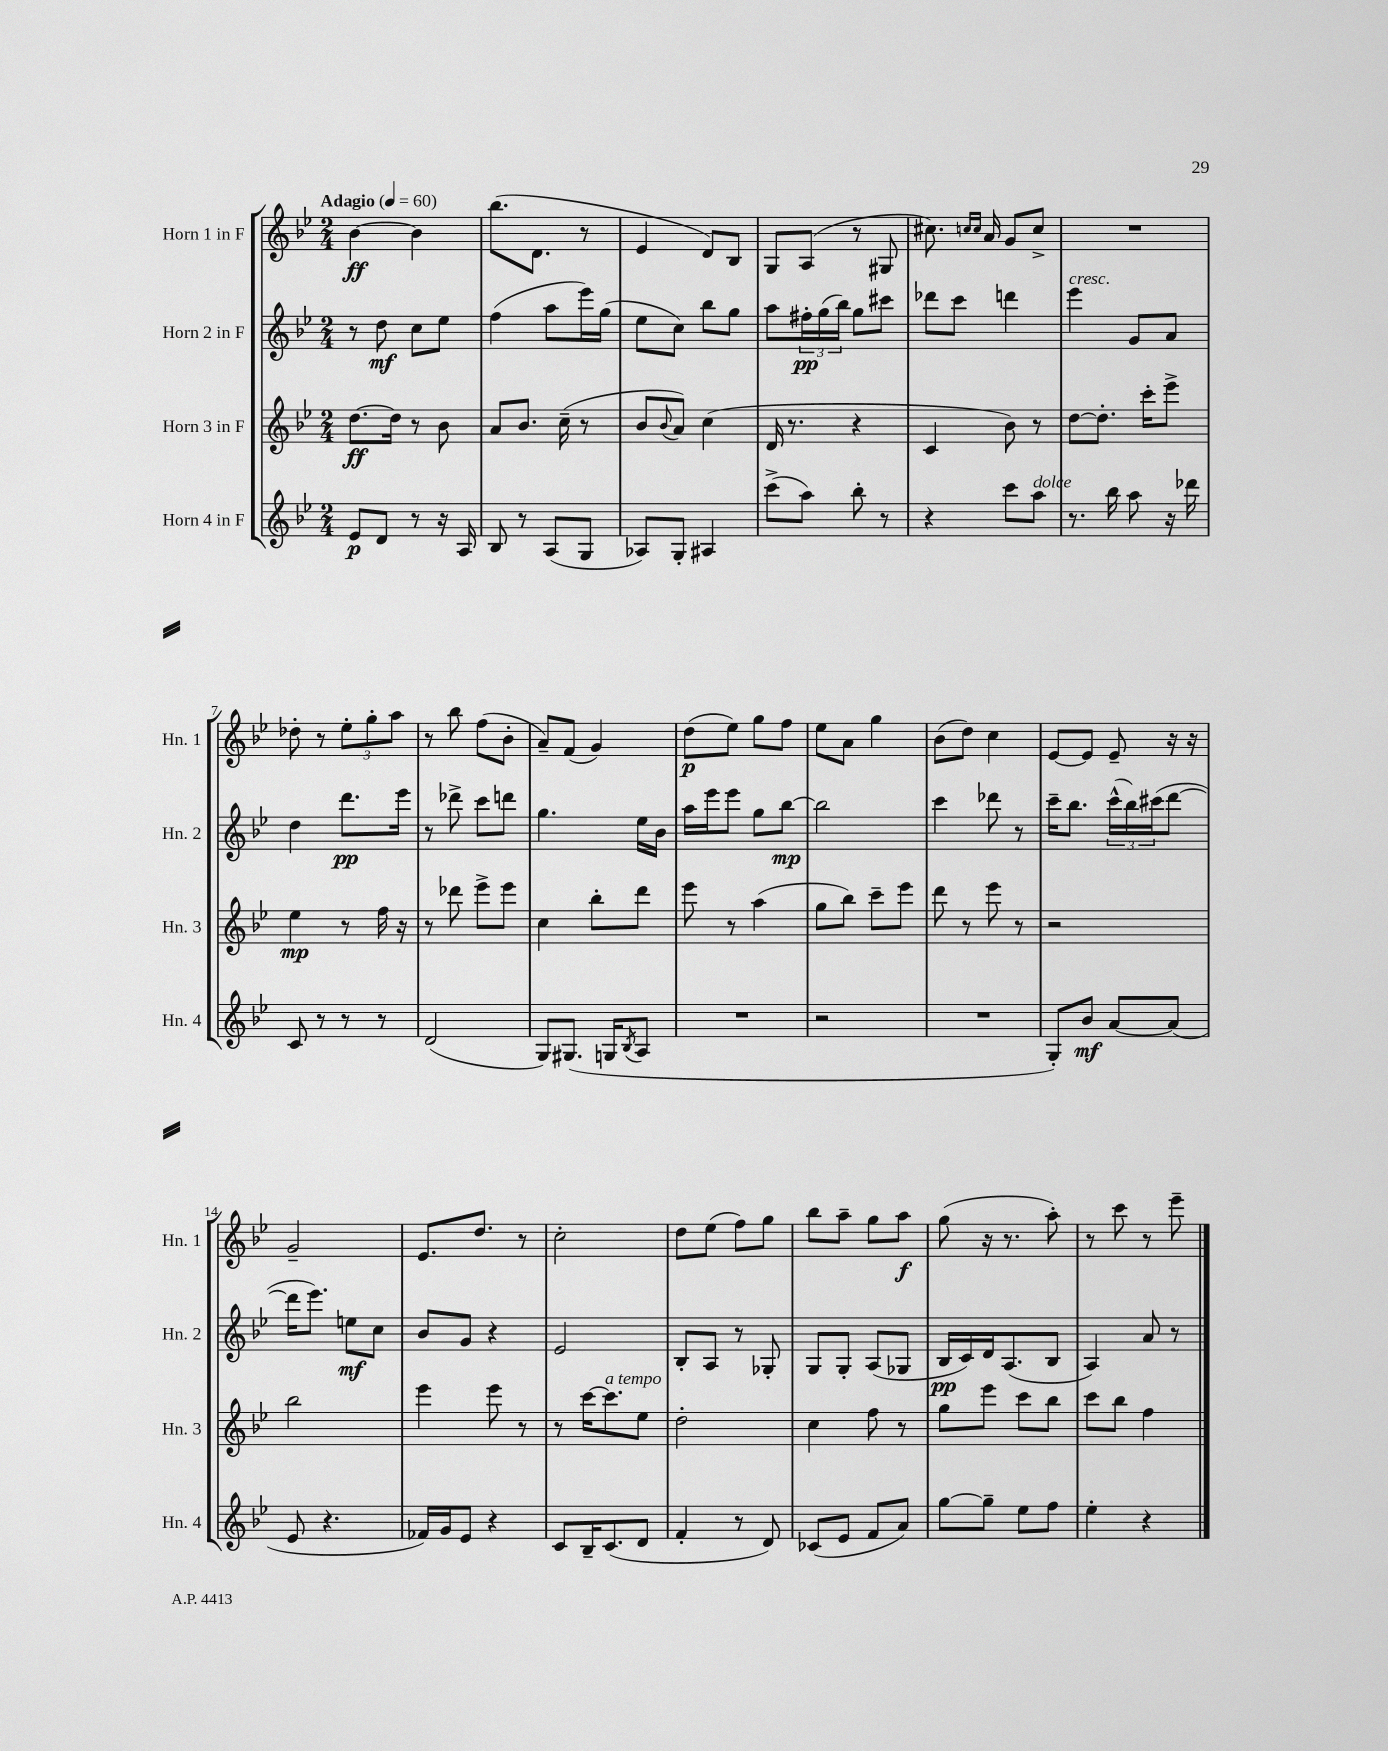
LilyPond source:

<<
\new StaffGroup <<
\new Staff = "s0" \with { instrumentName = "Horn 1 in F" shortInstrumentName = "Hn. 1" } {
    \clef treble \key bes \major \numericTimeSignature \time 2/4 \tempo "Adagio" 4 = 60
    bes'4~\ff bes'4 |
    bes''8.( d'8. r8 |
    ees'4 d'8) bes8 |
    g8 a8( r8 gis8 |
    cis''8.) \grace { c''16 c''16 } a'16 g'8 c''8-> |
    R2 |
    des''8-. r8 \tuplet 3/2 { ees''8-. g''8-. a''8 } |
    r8 bes''8 f''8( bes'8-. |
    a'8--) f'8( g'4) |
    d''8\p( ees''8) g''8 f''8 |
    ees''8 a'8 g''4 |
    bes'8( d''8) c''4 |
    ees'8~ ees'8 ees'8-- r16 r16 |
    g'2-- |
    ees'8. d''8. r8 |
    c''2-. |
    d''8 ees''8( f''8) g''8 |
    bes''8 a''8-- g''8 a''8\f |
    g''8( r16 r8. a''8-.) |
    r8 c'''8 r8 ees'''8-- \bar "|." |
}
\new Staff = "s1" \with { instrumentName = "Horn 2 in F" shortInstrumentName = "Hn. 2" } {
    \clef treble \key bes \major \numericTimeSignature \time 2/4
    r8 d''8\mf c''8 ees''8 |
    f''4( a''8 ees'''16) g''16( |
    ees''8 c''8) bes''8 g''8 |
    a''8 \tuplet 3/2 { fis''16-.\pp g''16( bes''16) } g''8 cis'''8 |
    des'''8 c'''8 d'''4 |
    ees'''4^\markup { \italic "cresc." } g'8 a'8 |
    d''4 d'''8.\pp ees'''16 |
    r8 des'''8-> c'''8 d'''8 |
    g''4. ees''16 bes'16 |
    a''16 ees'''16 ees'''8 g''8 bes''8~\mp |
    bes''2 |
    c'''4 des'''8 r8 |
    c'''16-- bes''8. \tuplet 3/2 { c'''16-^( bes''16) cis'''16( } d'''8~ |
    d'''16 ees'''8.) e''8\mf c''8 |
    bes'8 g'8 r4 |
    ees'2 |
    bes8-. a8 r8 ges8-. |
    g8 g8-. a8( ges8 |
    bes16\pp c'16) d'16 a8.( bes8 |
    a4) a'8 r8 \bar "|." |
}
\new Staff = "s2" \with { instrumentName = "Horn 3 in F" shortInstrumentName = "Hn. 3" } {
    \clef treble \key bes \major \numericTimeSignature \time 2/4
    d''8.~\ff d''16 r8 bes'8 |
    a'8 bes'8. c''16--( r8 |
    bes'8 \appoggiatura { bes'8 } a'8) c''4( |
    d'16 r8. r4 |
    c'4 bes'8) r8 |
    d''8~ d''8.-. c'''16-. ees'''8-> |
    ees''4\mp r8 f''16 r16 |
    r8 des'''8 ees'''8-> ees'''8 |
    c''4 bes''8-. d'''8 |
    ees'''8 r8 a''4( |
    g''8 bes''8) c'''8-- ees'''8 |
    d'''8 r8 ees'''8 r8 |
    r2 |
    bes''2 |
    ees'''4 ees'''8 r8 |
    r8 c'''16~ c'''8.^\markup { \italic "a tempo" } ees''8 |
    d''2-. |
    c''4 f''8 r8 |
    g''8 ees'''8 c'''8 bes''8 |
    c'''8 bes''8 f''4 \bar "|." |
}
\new Staff = "s3" \with { instrumentName = "Horn 4 in F" shortInstrumentName = "Hn. 4" } {
    \clef treble \key bes \major \numericTimeSignature \time 2/4
    ees'8\p d'8 r8 r16 a16 |
    bes8 r8 a8( g8 |
    aes8) g8-. ais4 |
    c'''8->( a''8) bes''8-. r8 |
    r4 c'''8 a''8^\markup { \italic "dolce" } |
    r8. bes''16 a''8 r16 des'''16 |
    c'8 r8 r8 r8 |
    d'2( |
    g8) gis8.( g16 \acciaccatura { bes8 } a8 |
    R2 |
    r2 |
    R2 |
    g8-.) bes'8\mf a'8~ a'8( |
    ees'8 r4. |
    fes'16) g'16 ees'8 r4 |
    c'8 bes16-- c'8.( d'8 |
    f'4-. r8 d'8) |
    ces'8( ees'8 f'8 a'8) |
    g''8~ g''8-- ees''8 f''8 |
    ees''4-. r4 \bar "|." |
}
>>
>>
